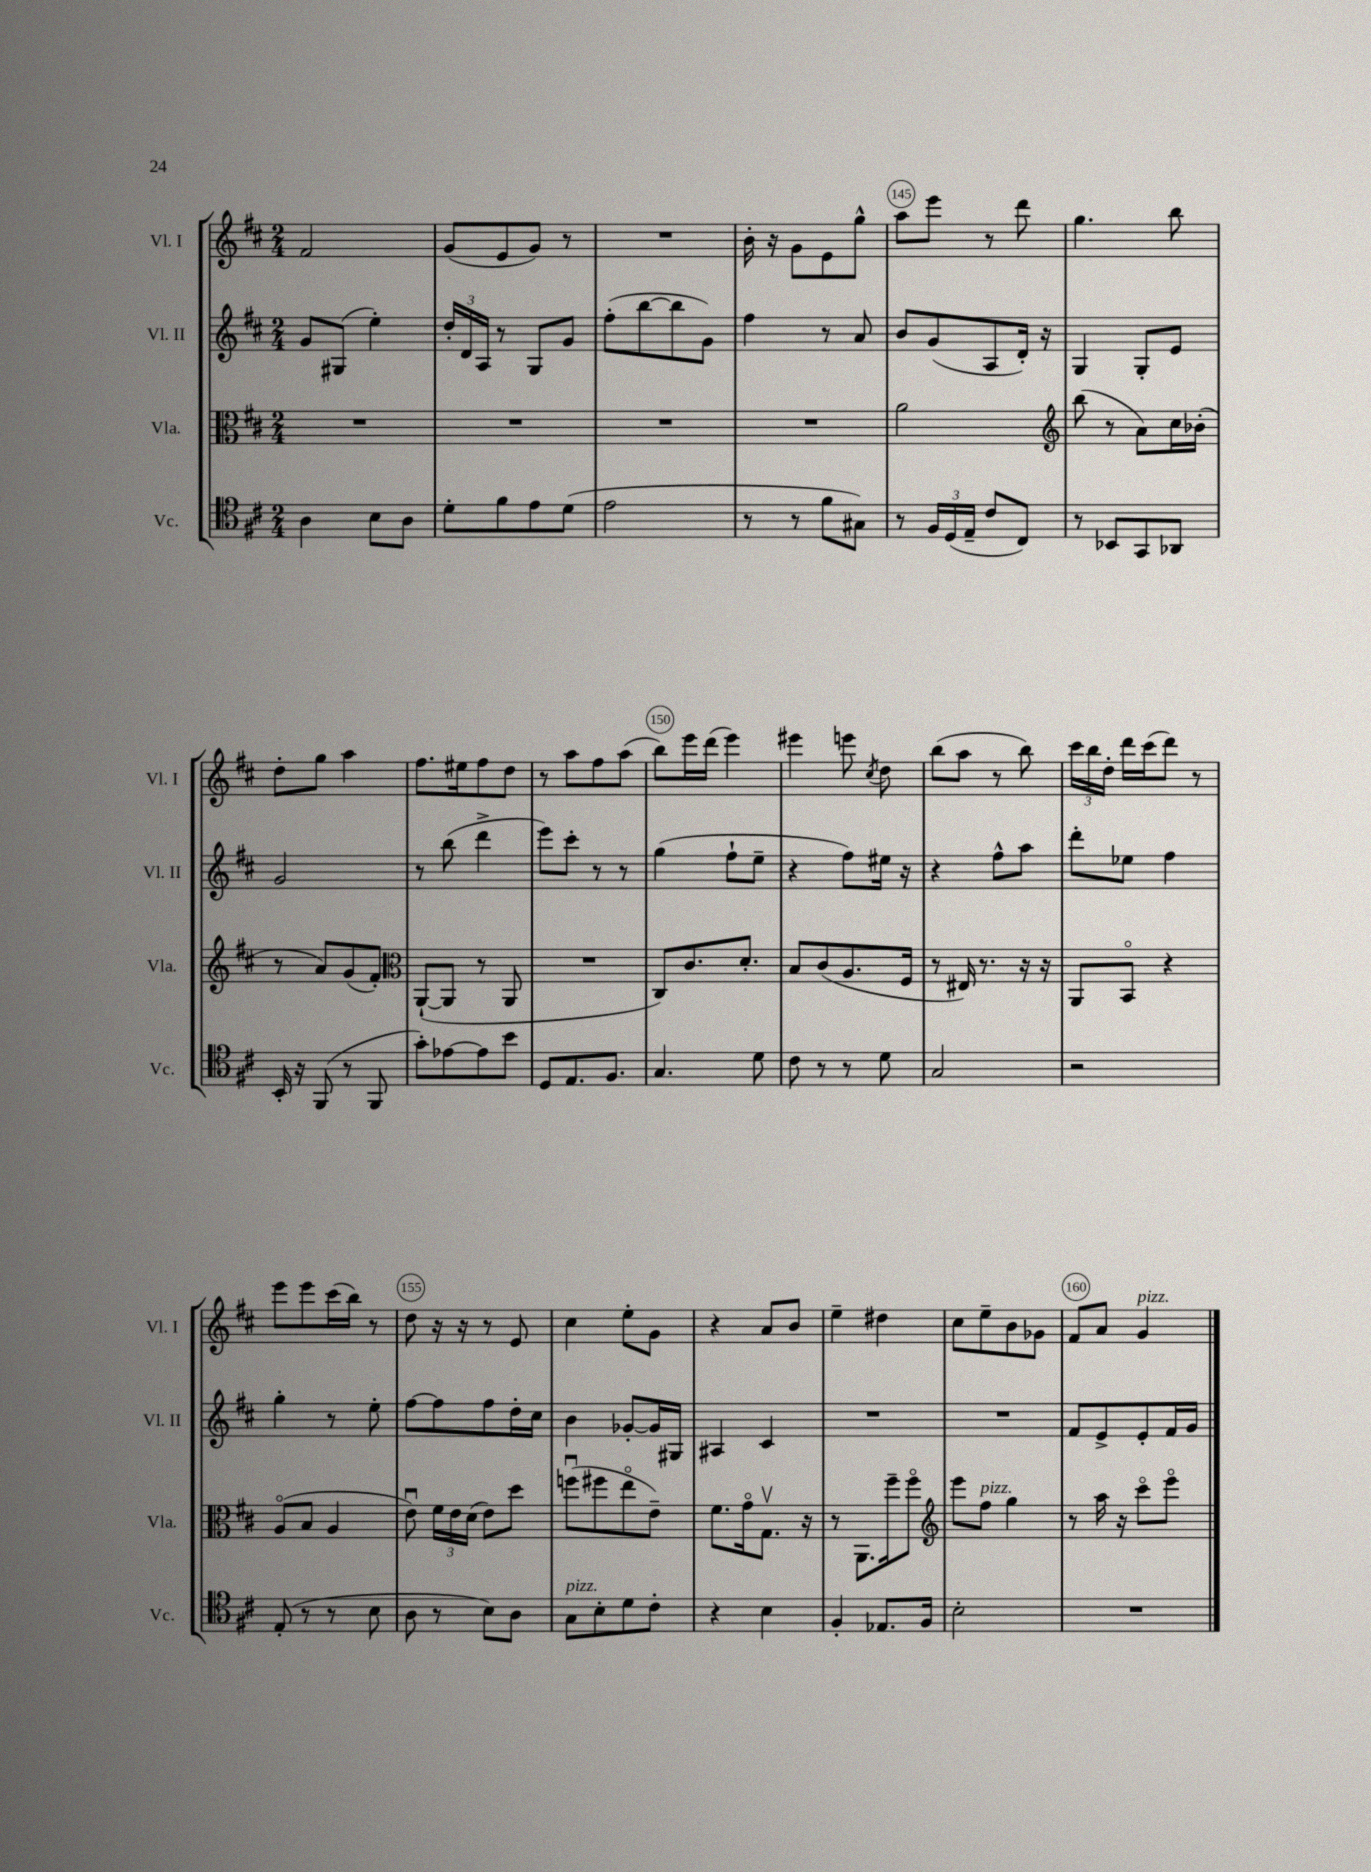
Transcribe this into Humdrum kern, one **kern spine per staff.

**kern	**kern	**kern	**kern
*staff4	*staff3	*staff2	*staff1
*clefC4	*clefC3	*clefG2	*clefG2
*k[f#c#]	*k[f#c#]	*k[f#c#]	*k[f#c#]
*M2/4	*M2/4	*M2/4	*M2/4
4A	2r	8g	2f#
.	.	(8G#	.
8B	.	4ee')	.
8A	.	.	.
=	=	=	=
8d'	2r	24dd'	(8g
.	.	24d	.
.	.	24A	.
8f#	.	8r	8e
8e	.	8G	8g)
(8d	.	8g	8r
=	=	=	=
2e	2r	(8ff#'	2r
.	.	[8bb	.
.	.	8bb]	.
.	.	8g)	.
=	=	=	=
8r	2r	4ff#	16b'
.	.	.	16r
8r	.	.	8g
8f#	.	8r	8e
8G#)	.	8a	8gg^^
=	=	=	=
8r	2a	8b	8aa
24F#	.	(8g	8eee
(24D	.	.	.
24E~	.	.	.
8c#	.	8A	8r
8C#)	.	16d')	8ddd
.	.	16r	.
=	=	=	=
*	*clefG2	*	*
8r	(8bb	4G	4.gg
8BB-	8r	.	.
8GG	8a)	8G'	.
8AA-	16cc#	8e	8bb
.	(16b-'	.	.
=	=	=	=
16BB'	8r	2g	8dd'
16r	.	.	.
(8FF#	8a)	.	8gg
8r	(8g	.	4aa
8FF#	8f#')	.	.
=	=	=	=
*	*clefC3	*	*
8g')	([8AA`	8r	8.ff#
[8e-	8AA]	(8bb	.
.	.	.	16ee#
8e-]	8r	4ddd^	8ff#
8b	8AA	.	8dd
=	=	=	=
8D	2r	8eee)	8r
8.E	.	8ccc#'	8aa
.	.	8r	8ff#
8.F#	.	.	.
.	.	8r	(8aa
=	=	=	=
4.G	8C#)	(4gg	8bb)
.	8.c#	.	16eee
.	.	.	(16ddd
.	.	8ff#`	4eee)
.	8.d'	.	.
8d	.	8ee~	.
=	=	=	=
8c#	8B	4r	4eee#
8r	(8c#	.	.
8r	8.A	8ff#)	8eee
.	.	.	8qcc#
8d	.	16ee#	8dd
.	16F#	16r	.
=	=	=	=
2G	8r	4r	(8bb
.	16E#)	.	8aa
.	8.r	.	.
.	.	8ff#^^	8r
.	16r	8aa	8bb)
.	16r	.	.
=	=	=	=
2r	8AA	8ddd'	24ccc#
.	.	.	24bb
.	.	.	24dd'
.	8BBo	8ee-	16ddd
.	.	.	(16ccc#
.	4r	4ff#	8ddd)
.	.	.	8r
=	=	=	=
(8E'	(8Ao	4gg'	8eee
8r	8B	.	8eee
8r	4A	8r	(16ccc#
.	.	.	16bb)
8B	.	8ee'	8r
=	=	=	=
8A	8eu)	[8ff#	8dd
8r	24f#	8ff#]	16r
.	24e	.	.
.	.	.	16r
.	(24d	.	.
8B)	8e)	8ff#	8r
8A	8dd	16dd'	8e
.	.	16cc#	.
=	=	=	=
8G	(8ffu	4b	4cc#
8B'	8ff#	.	.
8d	8eeo	[8g-'	8ee'
8c#'	8e~)	16g-]	8g
.	.	16G#	.
=	=	=	=
4r	8.f#	4A#	4r
.	16go	.	.
4B	8.Gv	4c#	8a
.	.	.	8b
.	16r	.	.
=	=	=	=
4F#'	8r	2r	4ee~
.	8.AA	.	.
8.E-	.	.	4dd#
.	16ff#~	.	.
.	8ff#o	.	.
16F#	.	.	.
=	=	=	=
*	*clefG2	*	*
2B'	8eee	2r	8cc#
.	8ff#	.	8ee~
.	4gg	.	8b
.	.	.	8g-
=	=	=	=
2r	8r	8f#	8f#
.	16aa	8e^	8a
.	16r	.	.
.	8ccc#o	8e'	4g
.	8eeeo	16f#	.
.	.	16g	.
==	==	==	==
*-	*-	*-	*-
